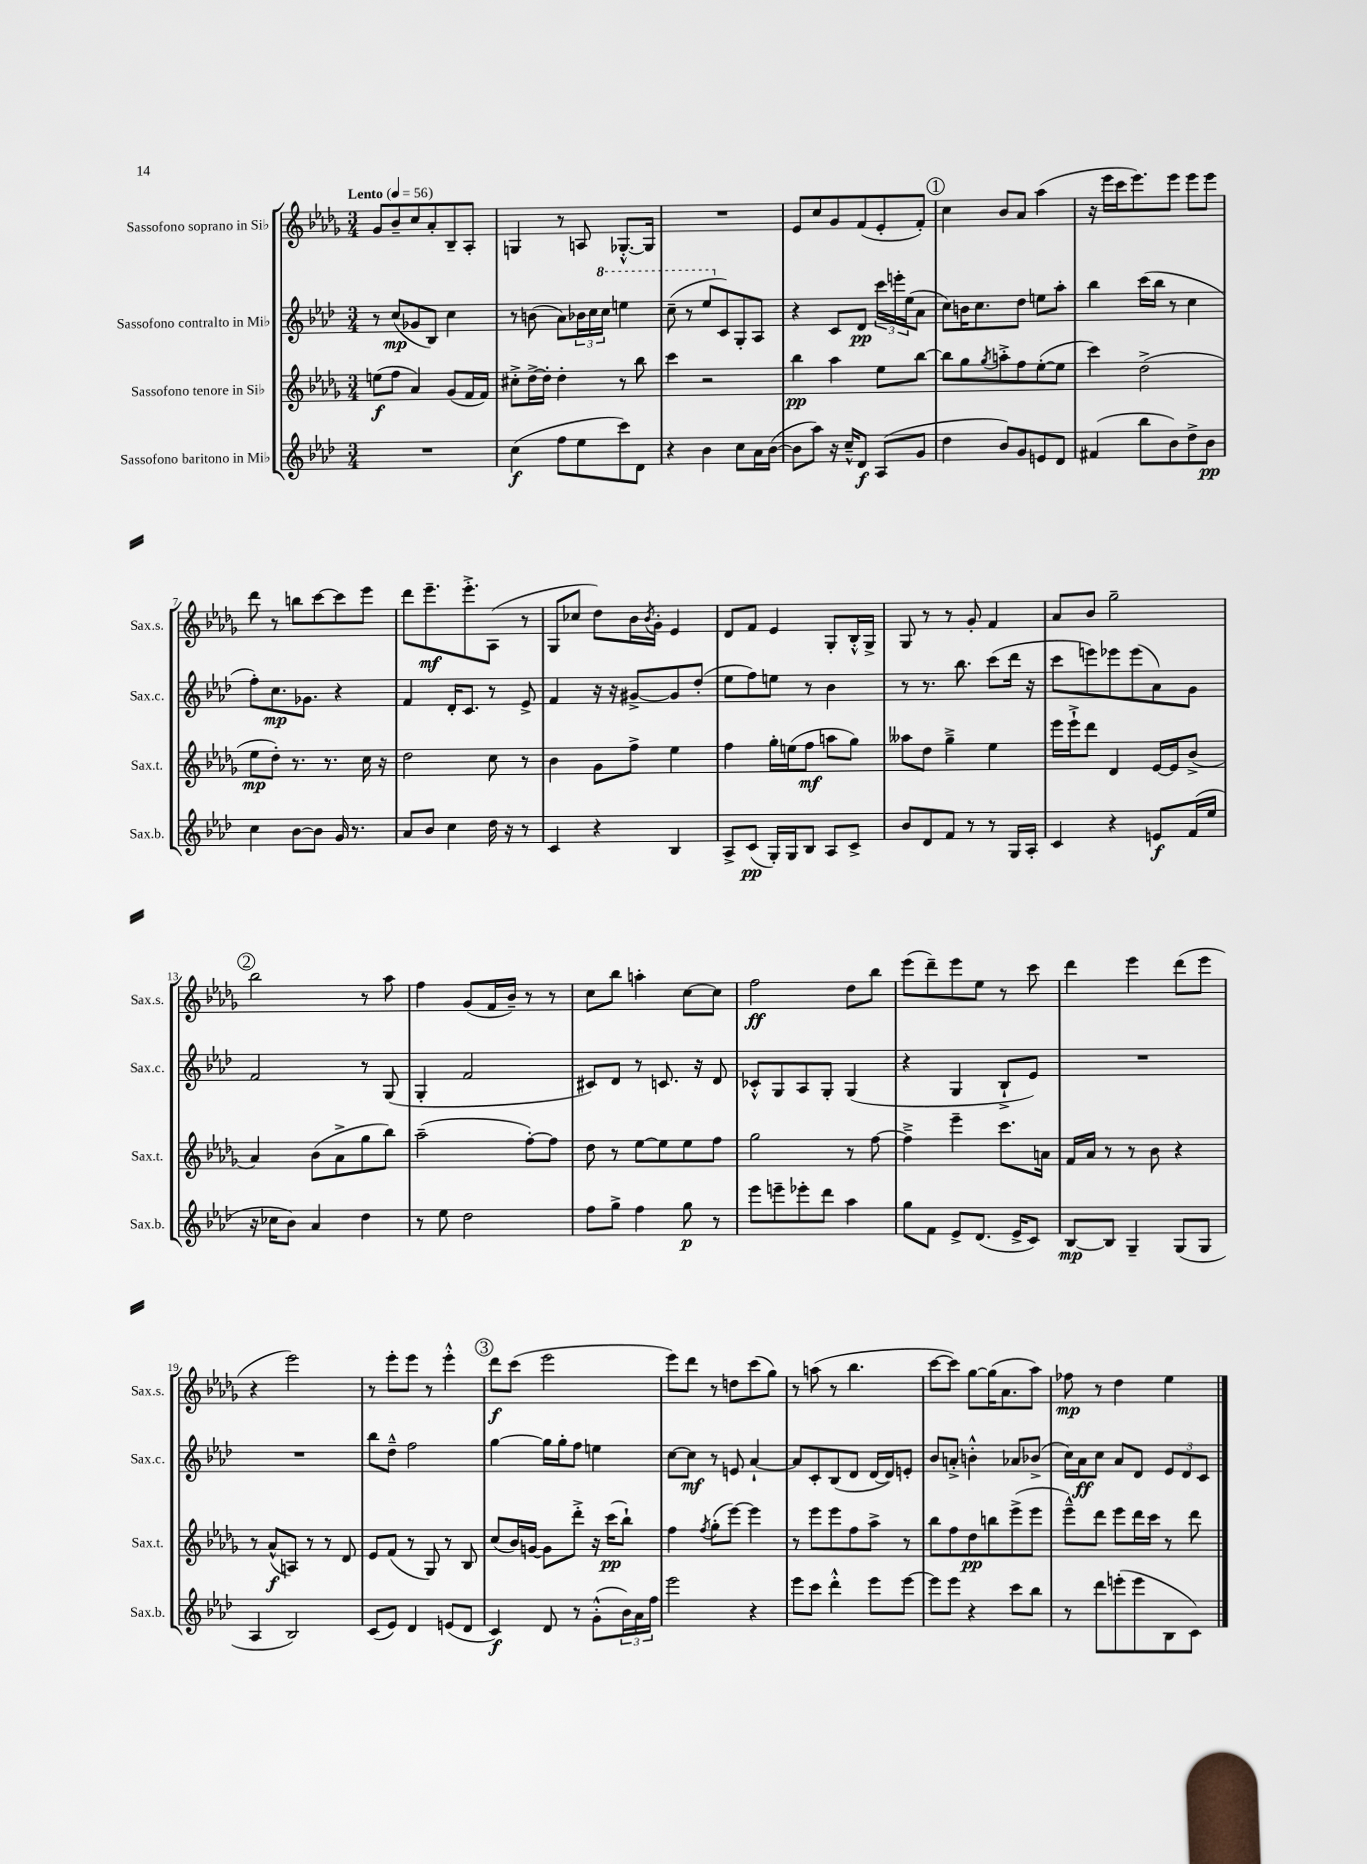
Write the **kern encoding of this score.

**kern	**kern	**kern	**kern
*staff4	*staff3	*staff2	*staff1
*clefG2	*clefG2	*clefG2	*clefG2
*k[b-e-a-d-]	*k[b-e-a-d-g-]	*k[b-e-a-d-]	*k[b-e-a-d-g-]
*M3/4	*M3/4	*M3/4	*M3/4
*MM56	*MM56	*MM56	*MM56
2.r	(8ee\L	8r	8g-/L
.	8ff\J	(8cc/L	8b-~/
.	4a-/)	8g-/	8cc/
.	.	8B-/J)	8a-'/
.	(8g-/L	4cc\	8B-~/
.	16f/L	.	8A-'/J
.	16f/JJ)	.	.
=	=	=	=
(4cc\	8cc#'^\L	8r	4G/
.	[16dd-^\L	(8b\	.
.	16dd-'\]JJ	.	.
8ff\L	4dd-'\	8a-\L)	8r
8ee-\	.	24b-\L	8A/
.	.	24cc\	.
.	.	24ccc\JJ	.
8ccc\)	8r	4eee\	[8.G-'^^/L
8d-\J	8bb-\	.	.
.	.	.	16G-/]Jk
=	=	=	=
4r	4ccc\	(8ccc~\	2.r
.	.	8r	.
4b-\	2r	8eee-/L	.
.	.	8c/)	.
8cc\L	.	8G'/	.
16a-\L	.	8A-/J	.
([16b-\JJ	.	.	.
=	=	=	=
8b-\]L	4bb-\	4r	8e-/L
8aa-\J)	.	.	8cc/
16r	4aa-\	8c/L	8g-/
16cc~^^/LK	.	.	.
8d-/J	.	8d-/J	(8f/
(8A-/L	8ee-\L	24ccc\LL	8e-'/
.	.	24eee'\	.
.	.	(24ee-\J	.
8g/J	[8bb-\J	8a-\J	8f'/J)
=	=	=	=
4dd-\	8bb-\]L	8cc\L)	4cc\
.	8gg-\	16b\K	.
.	.	8.cc\	.
.	8qgg-/	.	.
8b-/L)	8aa'^\	.	8b-/L
8g/	8ff\	8dd-\J	8a-/J
8e/	([8ee-'\	8ee\L	(4aa-\
8d-/J	8ee-\]J	8aa-'\J	.
=	=	=	=
(4f#/	4ccc\)	4bb-\	16r
.	.	.	16eee-\LL
.	.	.	16ccc\J
.	.	.	8.eee-\)
8bb-\L	(2dd-^\	(16ccc\LL	.
.	.	16bb-\JJ	.
8b-\)	.	8r	8eee-\J
8dd-^\	.	4cc\	8eee-\L
8b-\J	.	.	8eee-\J
=	=	=	=
4cc\	8ee-\L	8ff'\L)	8ddd-\
.	8dd-'\J)	8.cc\	8r
[8b-\L	8.r	.	8bb\L
.	.	8.g-\J	.
8b-\]J	.	.	[8ccc\
.	8.r	.	.
16g/	.	4r	8ccc\]
8.r	.	.	.
.	16cc\	.	8eee-\J
.	16r	.	.
=	=	=	=
8a-/L	2dd-\	4f/	8ddd-\L
8b-/J	.	.	8.eee-~\
4cc\	.	16d-'/LK	.
.	.	8.c/J	8.eee-'^\
16dd-\	8cc\	8r	(8A-\J
16r	.	.	.
8r	8r	8e-^/	8r
=	=	=	=
4c/	4b-\	4f/	8G-/L
.	.	.	8cc-/J
4r	8g-\L	16r	8dd-\L)
.	.	16r	.
.	8ff^\J	[8g#^/L	16b-\L
.	.	.	8qb-/
.	.	.	16g-'\JJ
4B-/	4ee-\	8g#/]	4e-/
.	.	(8dd-'/J	.
=	=	=	=
8A-^/L	4ff\	8ee-\L	8d-/L
(8c/J	.	8ff\)	8f/J
16G'/LL)	16gg-'\LL	8ee\J	4e-/
16G/J	(16ee\J	.	.
8B-/J	8ff\J	8r	.
8A-/L	8aa\L	4b-\	8G-'/L
8c^/J	8gg-\J)	.	16B-'^^/L
.	.	.	16G-^/JJ
=	=	=	=
8b-/L	8aa--\L	8r	8G-/
8d-/	8dd-\J	8.r	8r
8f/J	4gg-~^\	.	8r
.	.	8.bb-\	.
8r	.	.	8g-'/
8r	4ee-\	(8ccc\L	4f/
16G/LL	.	16ddd-\Jk	.
16A-'/JJ	.	16r	.
=	=	=	=
4c/	16eee-\LL	8ccc\L	8a-/L
.	16eee-`^\J	.	.
.	8ddd-\J	8eee\)	8b-/J
4r	4d-/	8eee-\	2gg-~\
.	.	(8eee-\	.
8e/L	[16e-/LL	8a-\)	.
.	16e-/]J	.	.
(16f/L	(8b-^/J	8g\J	.
16ee-/JJ	.	.	.
=	=	=	=
16r	4a-/)	2f/	2bb-\
16cc-\LK	.	.	.
8b-\J)	.	.	.
4a-/	(8b-\L	.	.
.	8a-^\	.	.
4dd-\	8gg-\	8r	8r
.	8bb-\J)	(8G/	8aa-\
=	=	=	=
8r	(2aa-~\	4G'/	4ff\
8ee-\	.	.	.
2dd-\	.	2f/	(8g-/L
.	.	.	16f/L
.	.	.	16b-~/JJ)
.	[8ff'\L)	.	8r
.	8ff\]J	.	8r
=	=	=	=
8ff\L	8dd-\	8c#/L)	8cc\L
8gg^\J	8r	8d-/J	8bb-\J
4ff\	[8ee-\L	8r	4aa'\
.	8ee-\]	8.c/	.
8gg\	8ee-\	.	[8cc\L
.	.	16r	.
8r	8ff\J	8d-/	8cc\]J
=	=	=	=
8eee-\L	2gg-\	8c-'^^/L	2ff\
8eee~\	.	8G/	.
8eee-'\	.	8A-/	.
8ddd-\J	.	8G'/J	.
4aa-\	8r	(4G/	8dd-\L
.	[8ff\	.	8bb-\J
=	=	=	=
8gg\L	4ff~^\]	4r	(8eee-\L
8f\J	.	.	8ddd-~\)
8e-^/L	4eee-~\	4G/	8eee-\
(8.d-/J	.	.	8ee-\J
.	8.ccc\L	8B-`^/L	8r
16e-^/LK	.	.	.
8c/J)	.	8e-/J)	8ccc\
.	16a\Jk	.	.
=	=	=	=
[8B-/L	16f/LL	2.r	4ddd-\
.	16a-/JJ	.	.
8B-/]J	8r	.	.
4G~/	8r	.	4eee-\
.	8b-\	.	.
(8G/L	4r	.	(8ddd-\L
8G/J	.	.	8eee-\J
=	=	=	=
4A-/	8r	2.r	4r
.	(8a-^^/L	.	.
2B-/)	8A/J)	.	2eee-\)
.	8r	.	.
.	8r	.	.
.	8d-/	.	.
=	=	=	=
(8c/L	8e-/L	8bb-\L	8r
8e-/J)	(8f/J	8dd-~^^\J	8eee-'\L
4d-/	8r	2ff\	8eee-\J
.	8G-/)	.	8r
(8e/L	8r	.	4eee-'^^\
8d-/J	8B-/	.	.
=	=	=	=
4c/)	(8cc/L	[4gg\	8ddd-\L
.	16b-/L)	.	(8ccc\J
.	[16g/JJ	.	.
8d-/	8g\]L	16gg\]LL	2eee-\
.	.	16gg'\J	.
8r	8ddd-'^\J	8ff\J	.
(8g'^^\L	16r	4ee\	.
.	(16ccc\LK	.	.
24b-\L)	8bb-`\J)	.	.
24a-\	.	.	.
24ff\JJ	.	.	.
=	=	=	=
2eee-\	4ff\	[8cc\L	8eee-\L)
.	.	8cc\]J	8ddd-\J
.	8qff/	.	.
.	(8gg-'\L	8r	8r
.	[8eee-\J)	8e/	8dd\L
4r	4eee-\]	[4a-`/	(8ccc\
.	.	.	8gg-\J)
=	=	=	=
8eee-\L	8r	8a-/]L	8r
8ccc\J	8eee-\L	8c'/	(8aa\
4ddd-'^^\	8eee-\	(8B-/	8r
.	8ff\	8d-/J	4.bb-\
8eee-\L	8aa-^\J	[16d-/LL	.
.	.	16d-/]J)	.
[8eee-\J	8r	8e'/J	.
=	=	=	=
8eee-\]L	8bb-\L	8b-/L	[8ccc\L
8eee-\J	8ff\	8a'^/J	8ccc\]J)
4r	8dd-\	4b'^^\	[8gg-\L
.	8bb\	.	(16gg-\]K
.	.	.	8.a-\
8ccc\L	(8eee-^\	8a-/L	.
8bb-\J	8eee-\J	(8b-^/J	8aa-\J)
=	=	=	=
8r	8eee-~^^\L)	16cc\LL)	8ff-\
.	.	16a-\J	.
8ddd-\L	8ddd-\J	8cc\J	8r
(8eee'\	8eee-\L	8a-/L	4dd-\
8eee\	16ddd-\L	8d-/J	.
.	16ccc\JJ	.	.
8B-\	8r	12e-/L	4ee-\
.	.	12d-/	.
8c\J)	8ddd-\	.	.
.	.	12c/J	.
==	==	==	==
*-	*-	*-	*-
